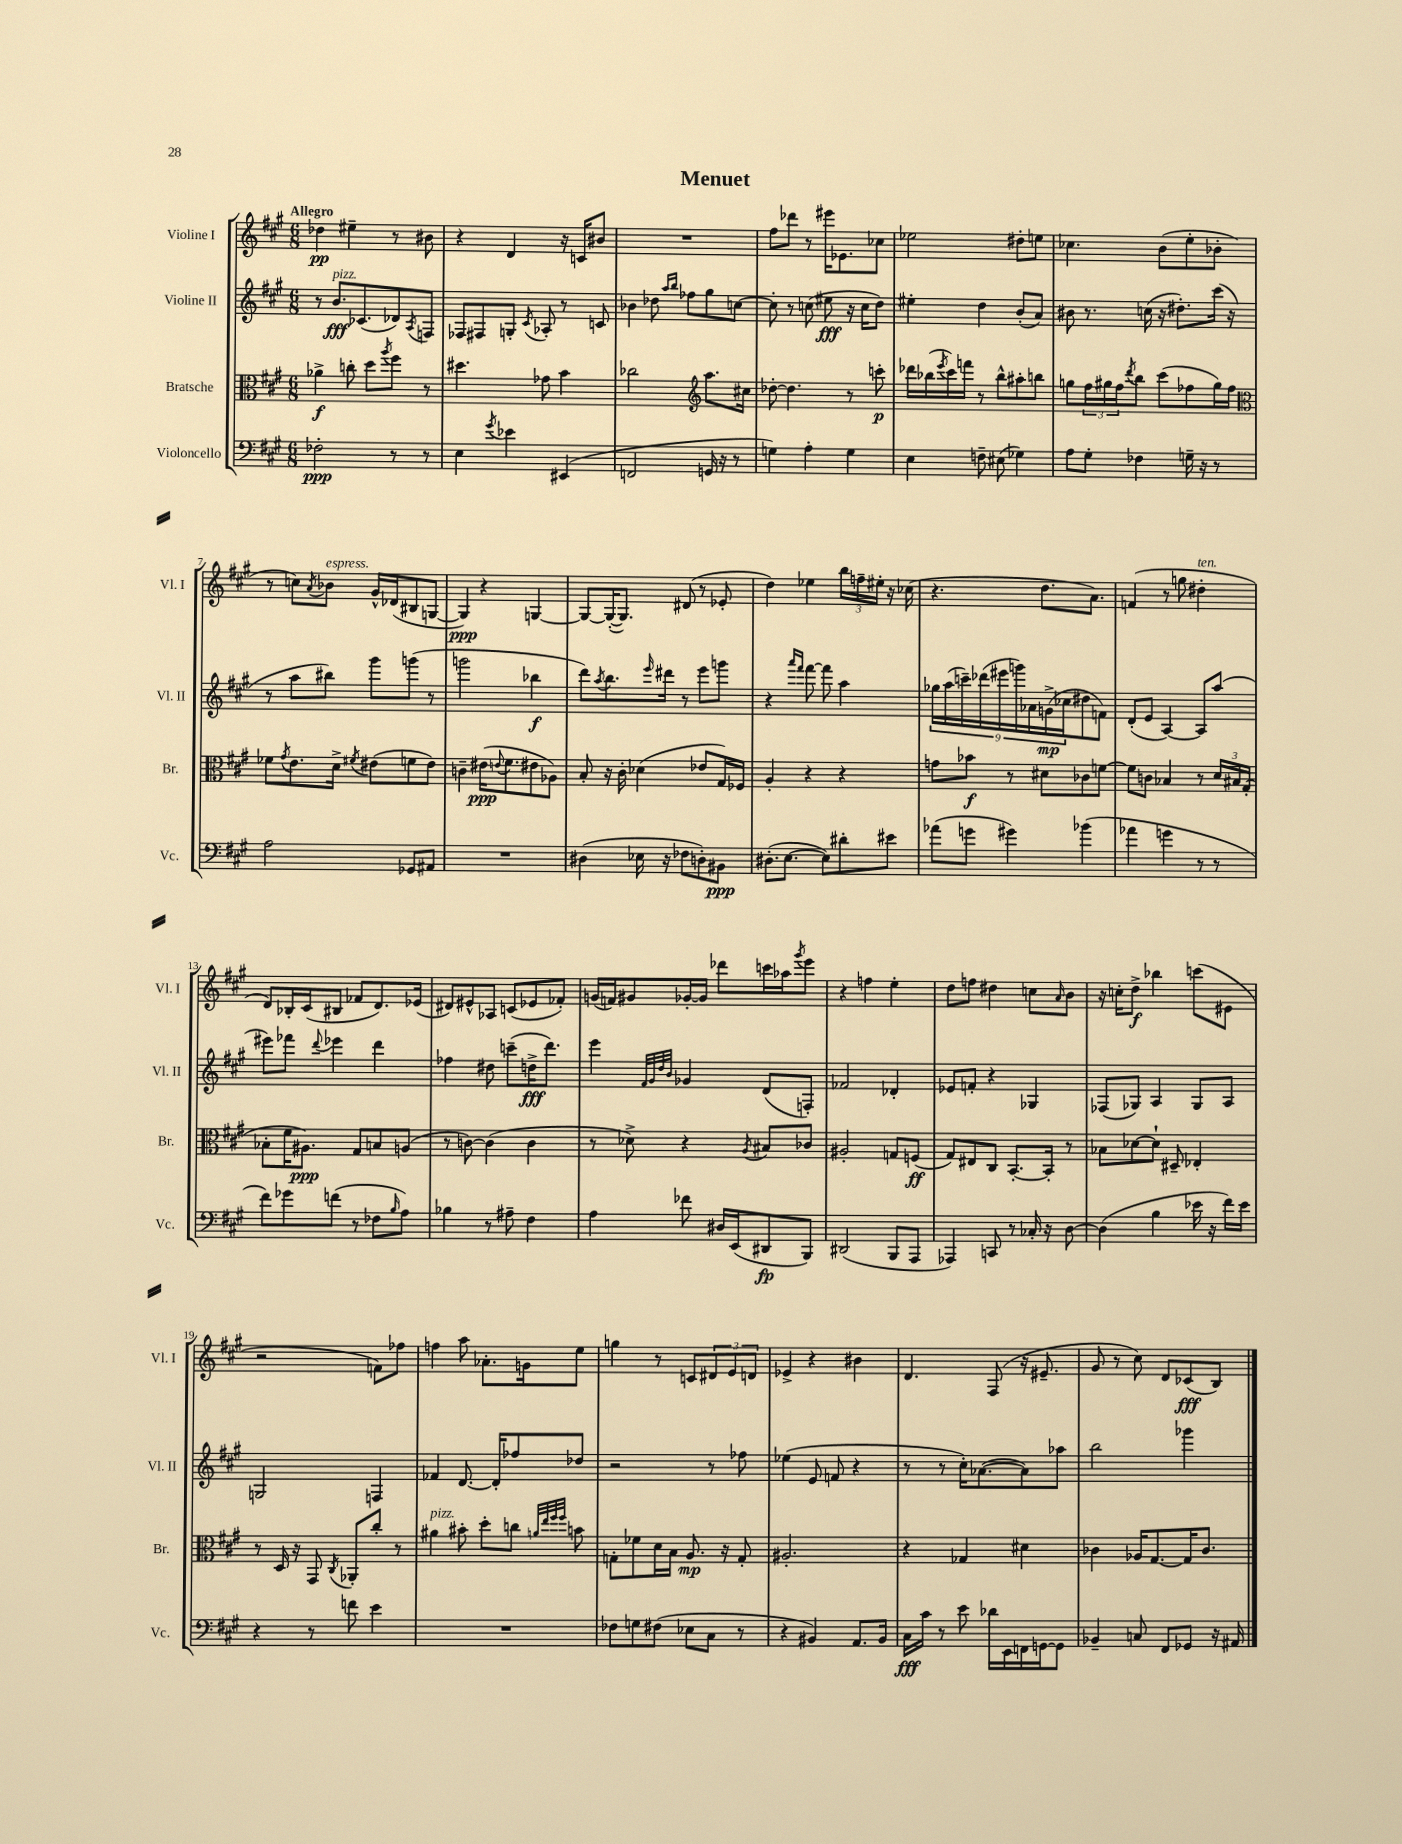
\header { title = "Menuet" }
<<
\new StaffGroup <<
\new Staff = "s0" \with { instrumentName = "Violine I" shortInstrumentName = "Vl. I" } {
    \clef treble \key a \major \numericTimeSignature \time 6/8 \tempo "Allegro"
    des''4\pp eis''4-- r8 bis'8 |
    r4 d'4 r16 c'16 bis'8 |
    R2. |
    fis''8 des'''8 r8 eis'''16 ees'8. ces''8 |
    ees''2 dis''8-. e''8 |
    ces''4. b'8( e''8-. bes'8-. |
    r8 c''8) \acciaccatura { a'8 } bes'8^\markup { \italic "espress." } gis'16-^ des'16( bis8 g8~ |
    g4\ppp) r4 g4~ |
    g8~ g16~-.( g8.) dis'8( r8 ees'8-. |
    d''4) ees''4 \tuplet 3/2 { b''16 f''16-- eis''16-. } r16 ces''16( |
    r4. d''8. a'8.) |
    f'4( r8 g''8 dis''4-.^\markup { \italic "ten." } |
    d'8) bes16-. cis'16( bis8 fes'8 d'8.) ees'16( |
    dis'8) eis'8-^ aes8 c'8( ees'8 fes'8-.) |
    g'16( f'16) gis'8 ges'16~-. ges'16 des'''8 c'''16 aes''16 \acciaccatura { gis'''8 } e'''8 |
    r4 f''4 e''4-. |
    d''8 f''8 dis''4 c''8 \grace { a'16 } b'8 |
    r16 c''16-. d''8->\f bes''4 c'''8( eis'8 |
    r2 f'8) fes''8 |
    f''4 a''8 aes'8.-. g'16 e''8 |
    g''4 r8 c'8 \tuplet 3/2 { dis'8 e'8 d'8 } |
    ees'4-> r4 bis'4 |
    d'4. fis8( r16 eis'8.-- |
    gis'8 r8 cis''8) d'8 ces'8\fff( b8) \bar "|." |
}
\new Staff = "s1" \with { instrumentName = "Violine II" shortInstrumentName = "Vl. II" } {
    \clef treble \key a \major \numericTimeSignature \time 6/8
    r8 b'8.\fff^\markup { \italic "pizz." } ces'8.( des'8) \acciaccatura { a8 } f8 |
    fes8 fis8 g8-. \acciaccatura { cis'8 } aes8-. r8 c'8 |
    bes'4 des''8 \grace { a''16 b''16 } fes''8 gis''8 c''8~ |
    c''8-. r8 c''8( eis''8\fff r16 c''16 d''8) |
    eis''4-. d''4 b'8-.( a'8) |
    bis'8 r8. c''16( r16 dis''8.-.) cis'''16( r16 |
    r8 a''8 bis''8) gis'''8 g'''8( r8 |
    g'''2 bes''4\f |
    d'''8) \acciaccatura { a''8 } b''8. \grace { e'''16 } dis'''16 r8 e'''8 g'''8 |
    r4 \grace { a'''16 fis'''16 } fis'''8~ fis'''8 a''4 |
    \tuplet 9/8 { ges''16 a''16( c'''16--) des'''16( eis'''16 g'''16) aes'16 g'16->\mp( ces''16 } dis''8 f'8) |
    d'8-.( e'8 a4~) a8 a''8( |
    eis'''8) fes'''8 \appoggiatura { d'''8 } ees'''4 d'''4 |
    fes''4 dis''8 c'''8--( d''16->\fff d'''8.) |
    e'''4 \grace { fis'32 gis'32 d''32 b'32 } ges'4 d'8( f8-.) |
    fes'2 des'4-. |
    ees'8 f'8-. r4 ges4 |
    fes8( ges8) a4 ges8 a8 |
    g2 f4 |
    fes'4 d'8.~ d'16-. fes''8 des''8 |
    r2 r8 fes''8 |
    ees''4( e'8 f'8 r4 |
    r8 r8 cis''16-.) aes'8.~( aes'8) aes''8 |
    b''2 ges'''4 \bar "|." |
}
\new Staff = "s2" \with { instrumentName = "Bratsche" shortInstrumentName = "Br." } {
    \clef alto \key a \major \numericTimeSignature \time 6/8
    aes'4->\f c''8-. d''8 \acciaccatura { a''8 } fis''8 r8 |
    dis''4. ges'8 b'4 |
    ces''2 \clef treble a''8. cis''16 |
    des''8~-. des''4. r8 c'''8-.\p |
    des'''16 bes''16( \acciaccatura { e'''8 } cis'''16) f'''16 r8 bes''8-^ ais''8-. b''8 |
    g''8 \tuplet 3/2 { fis''16 gis''16 fis''16 } \acciaccatura { d'''8 } b''8 cis'''8( fes''8 gis''16) fes''16 |
    \clef alto fes'8 \acciaccatura { gis'8 } e'8. d'16-> \acciaccatura { fis'8 } eis'8( f'8 eis'8) |
    c'4-- eis'16\ppp( \appoggiatura { e'8 } fis'8. eis'8 aes8) |
    b8-. r16 cis'16-. des'4( ees'8 gis16) fes16 |
    a4-. r4 r4 |
    g'8 bes'8\f r8 dis'8 ces'8 f'8~ |
    f'8 c'8 bes4 r8 \tuplet 3/2 { d'16 bis16 gis16-.( } |
    bes8-. fis'16 ais8.\ppp) gis8 b8 a8( |
    r8 c'8~) c'4( c'4 |
    r8 des'8->) r4 \acciaccatura { a8 } bis8 ces'8 |
    ais2-. g8 f8\ff( |
    gis8) eis8 cis8 b,8.~-. b,16-. r8 |
    bes8 des'8~ des'8-! dis8-- ees4-. |
    r8 d16 r16 gis,8 \acciaccatura { cis8 } aes,8-. cis''8-. r8 |
    ais'4^\markup { \italic "pizz." } bis'8-. d''8-. c''8 \grace { a'32 e''32 fis''32 fis''32 } b'8 |
    g8-. fes'8 d'16 b16 a8.\mp r16 g8-. |
    ais2.-. |
    r4 ges4 dis'4 |
    ces'4 aes16 gis8.~ gis16 ces'8. \bar "|." |
}
\new Staff = "s3" \with { instrumentName = "Violoncello" shortInstrumentName = "Vc." } {
    \clef bass \key a \major \numericTimeSignature \time 6/8
    fes2-.\ppp r8 r8 |
    e4 \acciaccatura { gis'8 } ees'4 eis,4( |
    f,2 g,16 r16 r8 |
    g4) a4-. g4 |
    e4 f8-- eis8( ges4) |
    a8 gis8-. fes4 g16-- r16 r8 |
    a2 ges,8 ais,8 |
    R2. |
    dis4( ees16 r16 fes8 d8-.) bis,8\ppp |
    dis8.-.( e8.~ e8) dis'8-. eis'8 |
    aes'8( g'8 gis'4) bes'4( |
    aes'4 g'4 r8 r8 |
    fis'8) ges'8 f'8( r8 fes8 \grace { b16 } a8) |
    bes4 r8 ais8-- fis4 |
    a4 fes'8 dis16 e,16( dis,8\fp b,,8) |
    dis,2( b,,8 a,,8 |
    aes,,4) c,8 r8 ces16-. r16 d8~ |
    d4( b4 ees'16 r16 fis'16) ees'16 |
    r4 r8 f'8 e'4 |
    R2. |
    fes8 g8 fis8( ees8 cis8 r8 |
    r4 bis,4) a,8. bis,16 |
    cis16\fff cis'16 r8 e'8 des'16 e,16 f,16 g,16~ g,8 |
    bes,4-- c8 fis,8 ges,8 r16 ais,16 \bar "|." |
}
>>
>>
